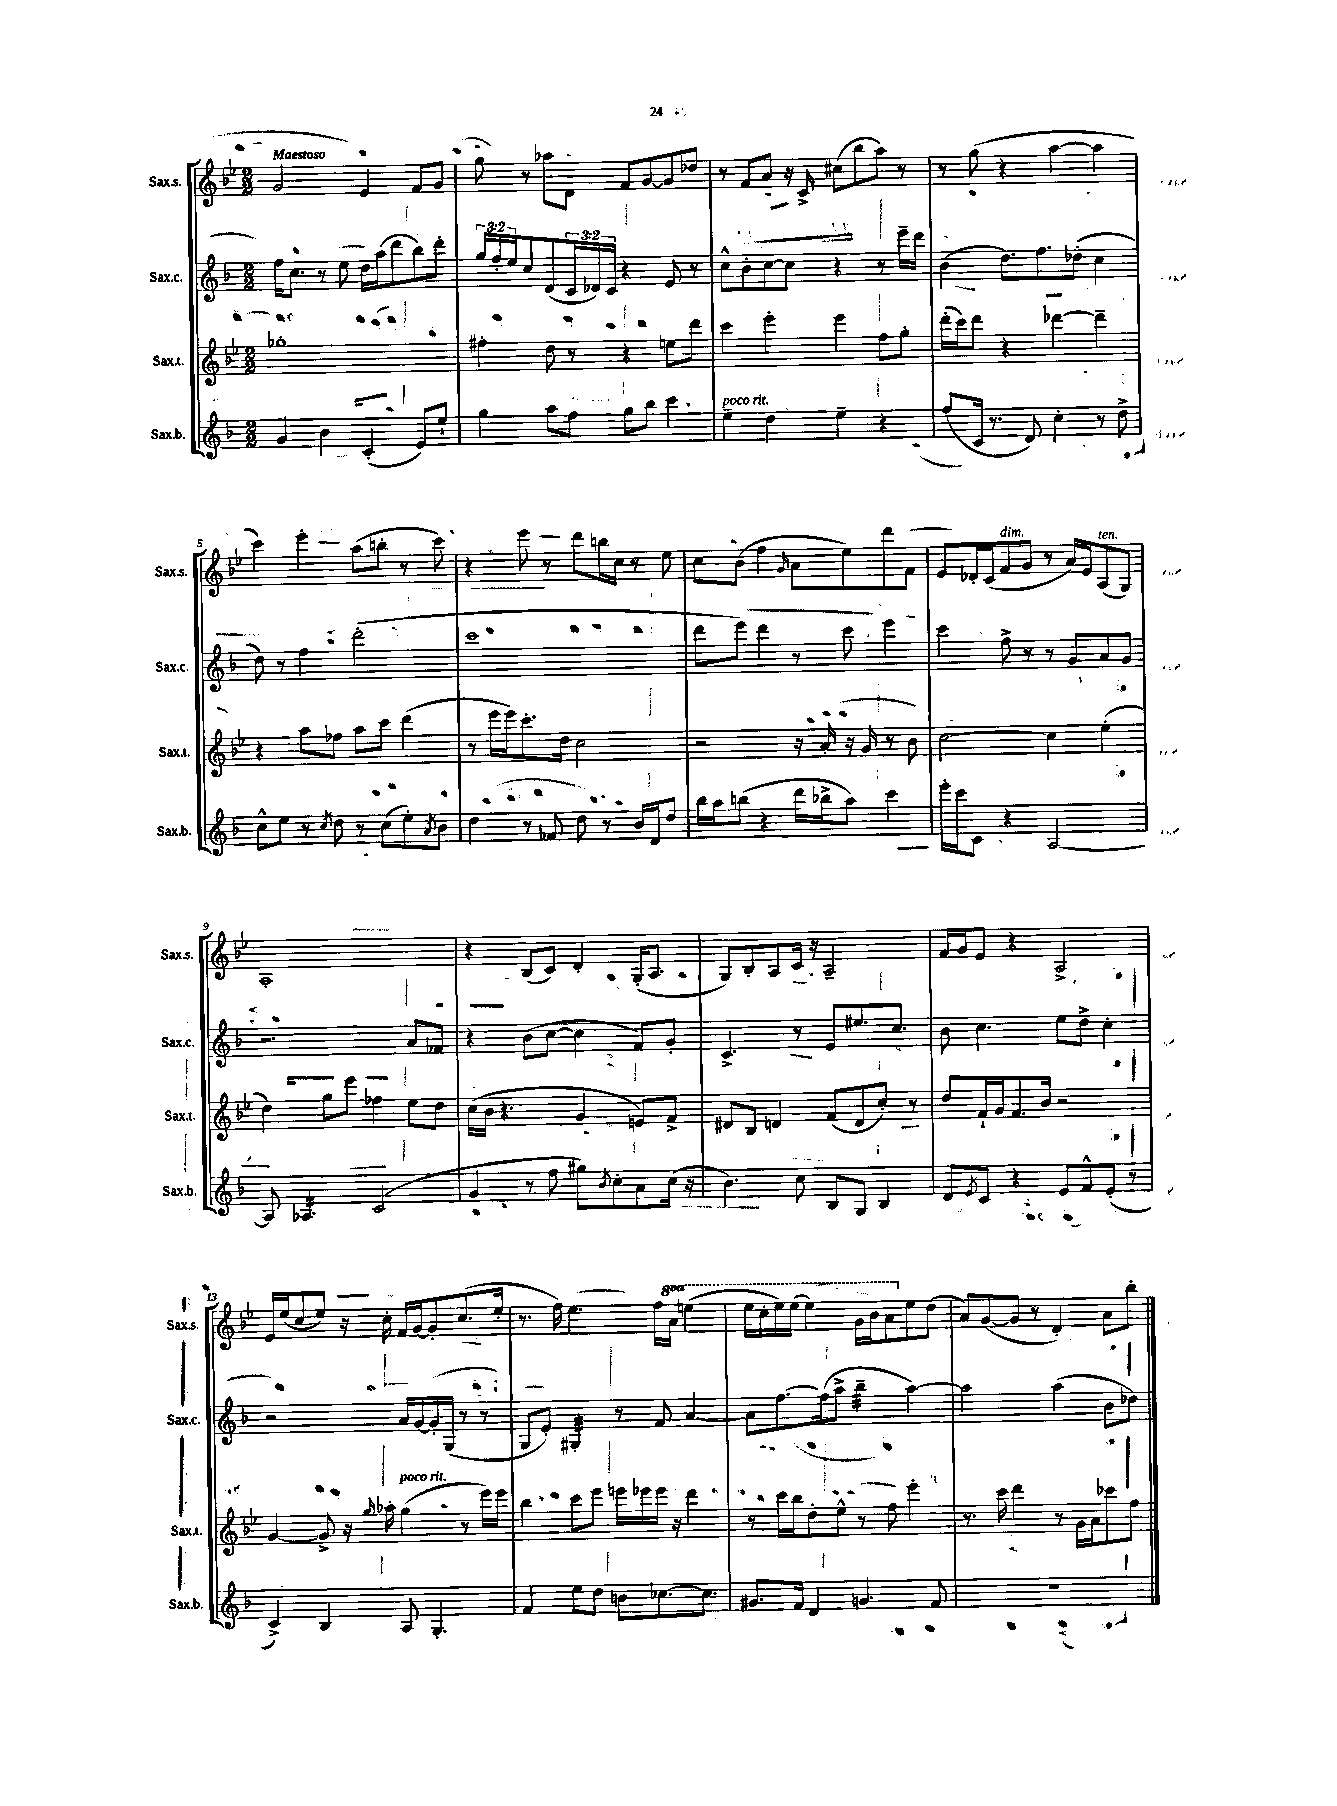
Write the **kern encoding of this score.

**kern	**kern	**kern	**kern
*staff4	*staff3	*staff2	*staff1
*clefG2	*clefG2	*clefG2	*clefG2
*k[b-]	*k[b-e-]	*k[b-]	*k[b-e-]
*M2/2	*M2/2	*M2/2	*M2/2
4g/	1gg-'	16ff\LK	2g/
.	.	8.cc\J	.
4b-\	.	8r	.
.	.	8ee\	.
(4c'/	.	16dd\LL	4e-/
.	.	(16aa\J	.
.	.	8ddd\	.
8e/L)	.	8bb-\)	8f/L
8ee`/J	.	8ddd'\J	8g/J
=	=	=	=
4gg\	4ff#'\	24gg/LL	8gg\
.	.	24ff'/	.
.	.	24ee/J	.
.	.	8cc/	8r
8aa\L	8dd\	(8d/	8aa-\L
8ff\J	8r	24c/L	8d\J
.	.	24d-/)	.
.	.	24c/JJ	.
8gg\L	4r	4r	8f/L
8bb-\J	.	.	[8g/
4ccc\	8ee\L	8e/	8g/]
.	8ddd\J	8r	8dd-/J
=	=	=	=
4ee~\	4ccc\	8cc^^\L	8r
.	.	8b-'\	8f/L
4dd\	4eee-'\	[8cc\	8a/J
.	.	8cc\]J	16r
.	.	.	16c^/
4ee~\	4eee-\	4r	(8cc#\L
.	.	.	8bb-\
4r	8ff\L	8r	8aa\J)
.	8gg'\J	16eee~\LL	8r
.	.	16ddd\JJ	.
=	=	=	=
(8ff/L	(16ddd'\LL	(4b-\	8r
.	16ccc\J)	.	.
16c/Jk	8ddd\J	.	(8gg\
8.r	.	.	.
.	4r	8.dd\L)	4r
8d/)	.	.	.
.	.	8.ff\	.
4cc'\	[4ddd-\	.	[4aa\
.	.	(8dd-'\J	.
8r	4ddd-~\]	4cc\	4aa\]
8dd^\	.	.	.
=	=	=	=
8cc^^\L	4r	8dd\)	4ccc\)
8ee\J	.	8r	.
8r	8aa\L	4ff\	4eee-'\
8qcc/	.	.	.
8dd\	8ff-\J	.	.
8r	8aa\L	(2ddd'\	(8aa\L
(8cc\L	8ccc\J	.	8bb'\J
8ee'\)	(4ddd\	.	8r
8qa/	.	.	.
8b-\J	.	.	8ccc\)
=	=	=	=
4dd\	8r	1ccc	4r
.	16eee-\LL	.	.
.	16eee-\J)	.	.
8r	8.ccc'\	.	8eee-\
8f-/	.	.	8r
.	16dd\Jk	.	.
8dd\	2cc\	.	8ddd\L
8r	.	.	16bb\L
.	.	.	16cc\JJ
16b-/LL	.	.	8r
16d/J	.	.	.
8dd/J	.	.	8ee-\
=	=	=	=
16bb-\LL	2r	8ddd\L	8cc\L
16aa\J	.	.	.
(8bb\J	.	8eee\J)	(8b-\J
4r	.	4ddd\	4ff\
.	.	.	16qqg/
16ddd\LL	16r	8r	8a\L
16bb-^\J	16a'/	.	.
8aa\J)	16r	8ccc\	8ee-\)
.	16g/	.	.
4ccc\	8r	4eee\	8ddd\
.	8b-\	.	8f\J
=	=	=	=
16eee'\LL	[2cc\	4ccc\	8e-/L
16ccc\J	.	.	.
8c\J	.	.	16d-'/L
.	.	.	(16c/J
4r	.	8ff^\	8f/
.	.	8r	8g/J
[2A/	4cc\]	8r	8r
.	.	8g/L	16a/LL)
.	.	.	16e-/J
.	(4ee-'\	8a/	(8A/
.	.	8g/J	8G/J)
=	=	=	=
8A/]	4dd\)	2.r	1A'
4.A-/	.	.	.
.	8gg\L	.	.
.	8eee-\J	.	.
(2c/	4ff-\	.	.
.	8ee-\L	8a/L	.
.	8dd\J	8f-/J	.
=	=	=	=
4g/	(16cc\LL	4r	4r
.	16b-\JJ	.	.
.	4.r	.	.
8r	.	(8b-\L	(8B-/L
8ff\	.	[8cc\J	8c/J)
8gg#\L)	4g/	4cc\]	4d'/
8qb-/	.	.	.
8cc'\	.	.	.
8a\	8e/L)	8f/L)	(16G'/LK
.	.	.	8.A/J
(16cc\Jk	8f^/J	8g'/J	.
16r	.	.	.
=	=	=	=
4.b-\)	8d#/L	4.c^/	8G/L)
.	8B-/J	.	8B-'/
.	4d/	.	8A/
8cc\	.	8r	16c/Jk
.	.	.	16r
8B-/L	(8f/L	8e/L	2A~/
8G/J	8d/	8.ee#/	.
4B-/	8cc'/J)	.	.
.	.	8.cc/J	.
.	8r	.	.
=	=	=	=
8d/L	8dd/L	8b-\	16f/LL
.	.	.	16g/J
8qe/	.	.	.
8c/J	16f`/L	4.cc\	8e-/J
.	16g/J	.	.
4r	8.f/	.	4r
.	16b-/Jk	.	.
8e/L	2r	8ee\L	2A^/
8f^^/	.	8dd^\J	.
(8e'/J	.	4cc'\	.
8r	.	.	.
=	=	=	=
4c^/)	[4g/	2r	16e-/LL
.	.	.	(16ee-/J
.	.	.	8cc/
4B-/	8g^/]	.	8ee-/J)
.	16r	.	16r
.	16qqgg/	.	.
.	16aa-'\	.	16cc'\
8A/	(4gg\	16a/LL	16f/LL
.	.	[16g/	[16g/J
4.G'/	.	16g'/]	8g'/]
.	.	(16G/JJ	.
.	8r	8r	(8.cc/
.	16eee-\LL)	8r	.
.	16eee-\JJ	.	16ee-'/Jk
=	=	=	=
4f/	4bb-\	8G/L	8.r
.	.	8e'/J)	.
.	.	.	16ff\)
8ee\L	8ccc\L	4G#'/	4.ee-\
8dd\J	8eee-\J	.	.
8b\L	16eee\LL	8r	.
.	16eee-\	.	.
[8.cc-\	16eee-\JJ	8f/	16ff\LL
.	16r	.	16aa\JJ
.	4ddd\	[4a/	(4eee\
8.cc-\]J	.	.	.
=	=	=	=
8.g#/L	8r	8a\]L	16eee-\LL
.	.	.	16ccc'\
.	16ccc\LL	[8.ff\	16eee-\)
16f/Jk	16bb-\J	.	(16eee-\JJ
4d/	8dd'\	.	4eee-\)
.	.	(16ff\]k	.
.	8ee-^^\J	8aa^\J	.
4.g/	8r	4bb-~\	16gg\LL
.	.	.	16bb-\J
.	8ff\	.	8aa\
.	4eee-'\	[4aa\)	8ee-\
8f/	.	.	(8dd\J
=	=	=	=
1r	8.r	2aa\]	8a/L)
.	.	.	([8g/
.	16ccc\	.	.
.	4ddd\	.	8g/]J
.	.	.	8r
.	8r	(4aa\	4d'/)
.	16g\LL	.	.
.	16a\J	.	.
.	8ccc-\	8b-\L	8a\L
.	8ff\J	8dd-\J)	8bb-'\J
==	==	==	==
*-	*-	*-	*-
